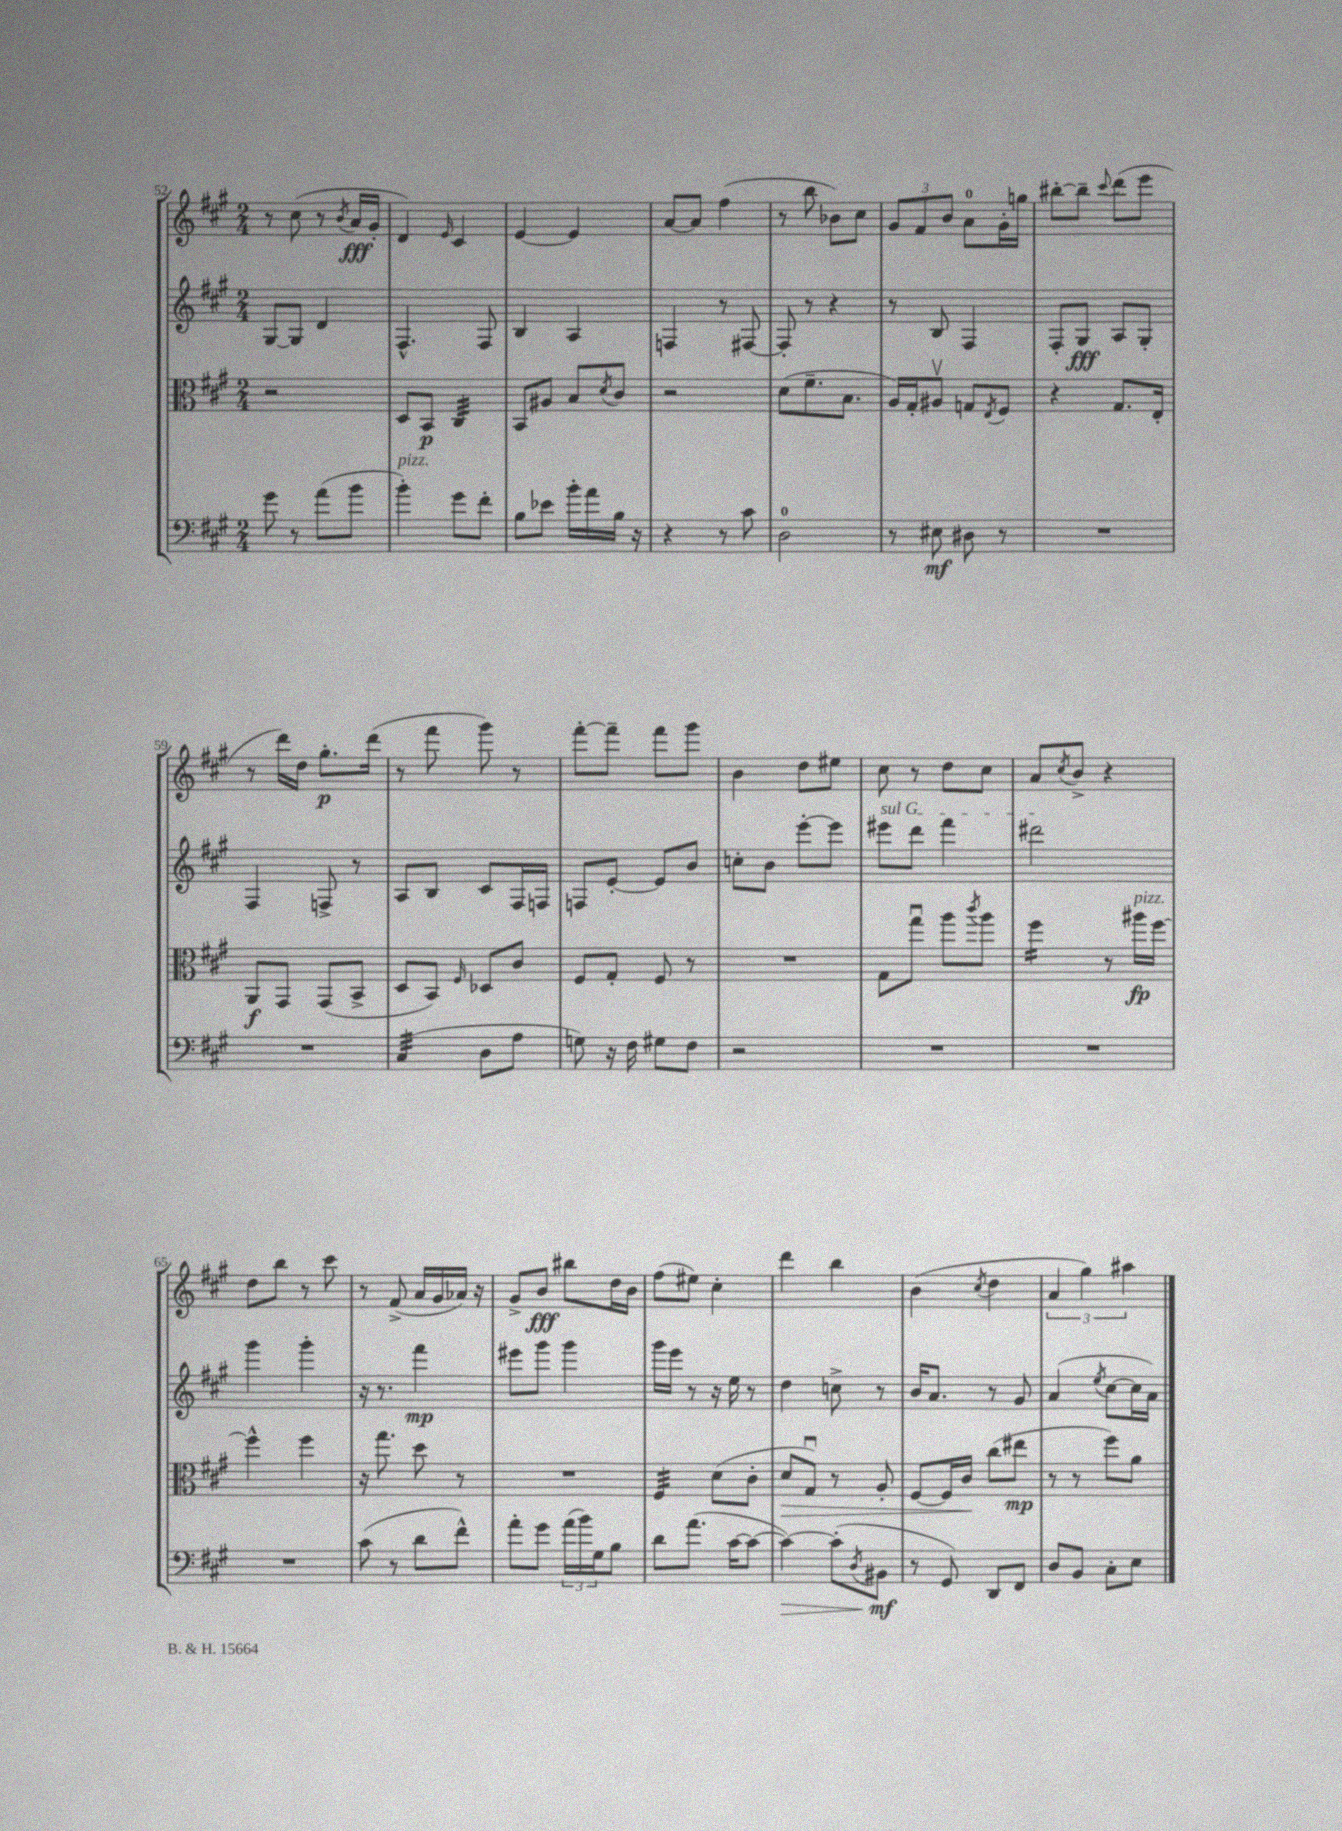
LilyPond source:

<<
\new StaffGroup <<
\new Staff = "s0" {
    \clef treble \key a \major \numericTimeSignature \time 2/4
    r8 cis''8( r8 \acciaccatura { b'8 } a'16\fff gis'16-. |
    d'4) \grace { e'16 } cis'4 |
    e'4~ e'4 |
    a'8~ a'8 fis''4( |
    r8 b''8 bes'8) cis''8 |
    \tuplet 3/2 { gis'8 fis'8 b'8 } a'8-0 gis'16-. g''16 |
    bis''8~-. bis''8-- \appoggiatura { cis'''8 } d'''8( e'''8 |
    r8 d'''16) d''16 gis''8.-.\p d'''16( |
    r8 fis'''8 gis'''8) r8 |
    fis'''8~-. fis'''8-- fis'''8 gis'''8 |
    b'4 d''8 eis''8 |
    cis''8 r8 d''8 cis''8 |
    a'8 \acciaccatura { cis''8 } b'8-> r4 |
    d''8 b''8 r8 cis'''8 |
    r8 fis'8->( a'16 gis'16 aes'16) r16 |
    gis'8-> b'8\fff bis''8 d''16 b'16 |
    fis''8( eis''8) cis''4-. |
    d'''4 b''4 |
    b'4( \acciaccatura { cis''8 } d''4 |
    \tuplet 3/2 { a'4 gis''4) ais''4 } \bar "|." |
}
\new Staff = "s1" {
    \clef treble \key a \major \numericTimeSignature \time 2/4
    gis8~ gis8 d'4 |
    fis4.-^ fis8 |
    b4 a4 |
    f4 r8 fis8~ |
    fis8-. r8 r4 |
    r8 b8 fis4 |
    fis8-. gis8\fff a8 gis8-. |
    fis4 f8-> r8 |
    a8 b8 cis'8 fis16 f16 |
    f8 e'8~-. e'8 b'8 |
    c''8-. b'8 e'''8~-. e'''8 |
    \once \override TextSpanner.bound-details.left.text = \markup { \italic "sul G" } eis'''8\startTextSpan d'''8 fis'''4 |
    dis'''2\stopTextSpan |
    gis'''4 gis'''4-. |
    r16 r8. fis'''4\mp |
    eis'''8 gis'''8 gis'''4 |
    gis'''16 e'''16 r8 r16 e''16 r8 |
    d''4 c''8-> r8 |
    b'16 a'8. r8 gis'8 |
    a'4( \acciaccatura { e''8 } cis''8~ cis''16 a'16) \bar "|." |
}
\new Staff = "s2" {
    \clef alto \key a \major \numericTimeSignature \time 2/4
    r2 |
    d8 b,8\p cis4:32 |
    b,8 ais8 b8 \acciaccatura { d'8 } cis'8 |
    r2 |
    d'8( fis'8.-- b8. |
    a16) gis16-. ais8\upbow g8 \acciaccatura { e8 } fis8 |
    r4 gis8. e16-. |
    a,8\f gis,8 gis,8( b,8-> |
    d8 b,8) \grace { fis16 } des8 cis'8 |
    fis8 gis8-. fis8 r8 |
    R2 |
    gis8 gis''8\downbow a''8 \acciaccatura { cis'''8 } a''8 |
    fis''4:16 r8 ais''16\fp^\markup { \italic "pizz." } fis''16~ |
    fis''4-^ fis''4 |
    r16 gis''8. d''8 r8 |
    R2 |
    fis4:32 d'8( cis'8-. |
    d'8\> gis8\downbow) r8 a8-. |
    fis8~ fis16 cis'16\! cis''8( eis''8\mp |
    r8 r8 fis''8) a'8 \bar "|." |
}
\new Staff = "s3" {
    \clef bass \key a \major \numericTimeSignature \time 2/4
    gis'8 r8 a'8( b'8 |
    b'4-.^\markup { \italic "pizz." }) gis'8 fis'8-. |
    b8 ees'8 b'16-. a'16 b16 r16 |
    r4 r8 cis'8 |
    d2-0 |
    r8 eis8\mf dis8 r8 |
    R2 |
    R2 |
    cis4:32( d8 a8 |
    g8) r16 fis16 gis8 fis8 |
    r2 |
    R2 |
    R2 |
    R2 |
    cis'8( r8 d'8 fis'8-^) |
    a'8-. gis'8 \tuplet 3/2 { a'16( b'16) gis16 } b8 |
    d'8 a'8.( cis'16~ cis'8~ |
    cis'4~\>) cis'8-.( \acciaccatura { d8 } bis,8\mf\! |
    r8 gis,8) d,8 fis,8 |
    d8 b,8 cis8-. e8 \bar "|." |
}
>>
>>
\layout { \context { \Score currentBarNumber = #52 } }
